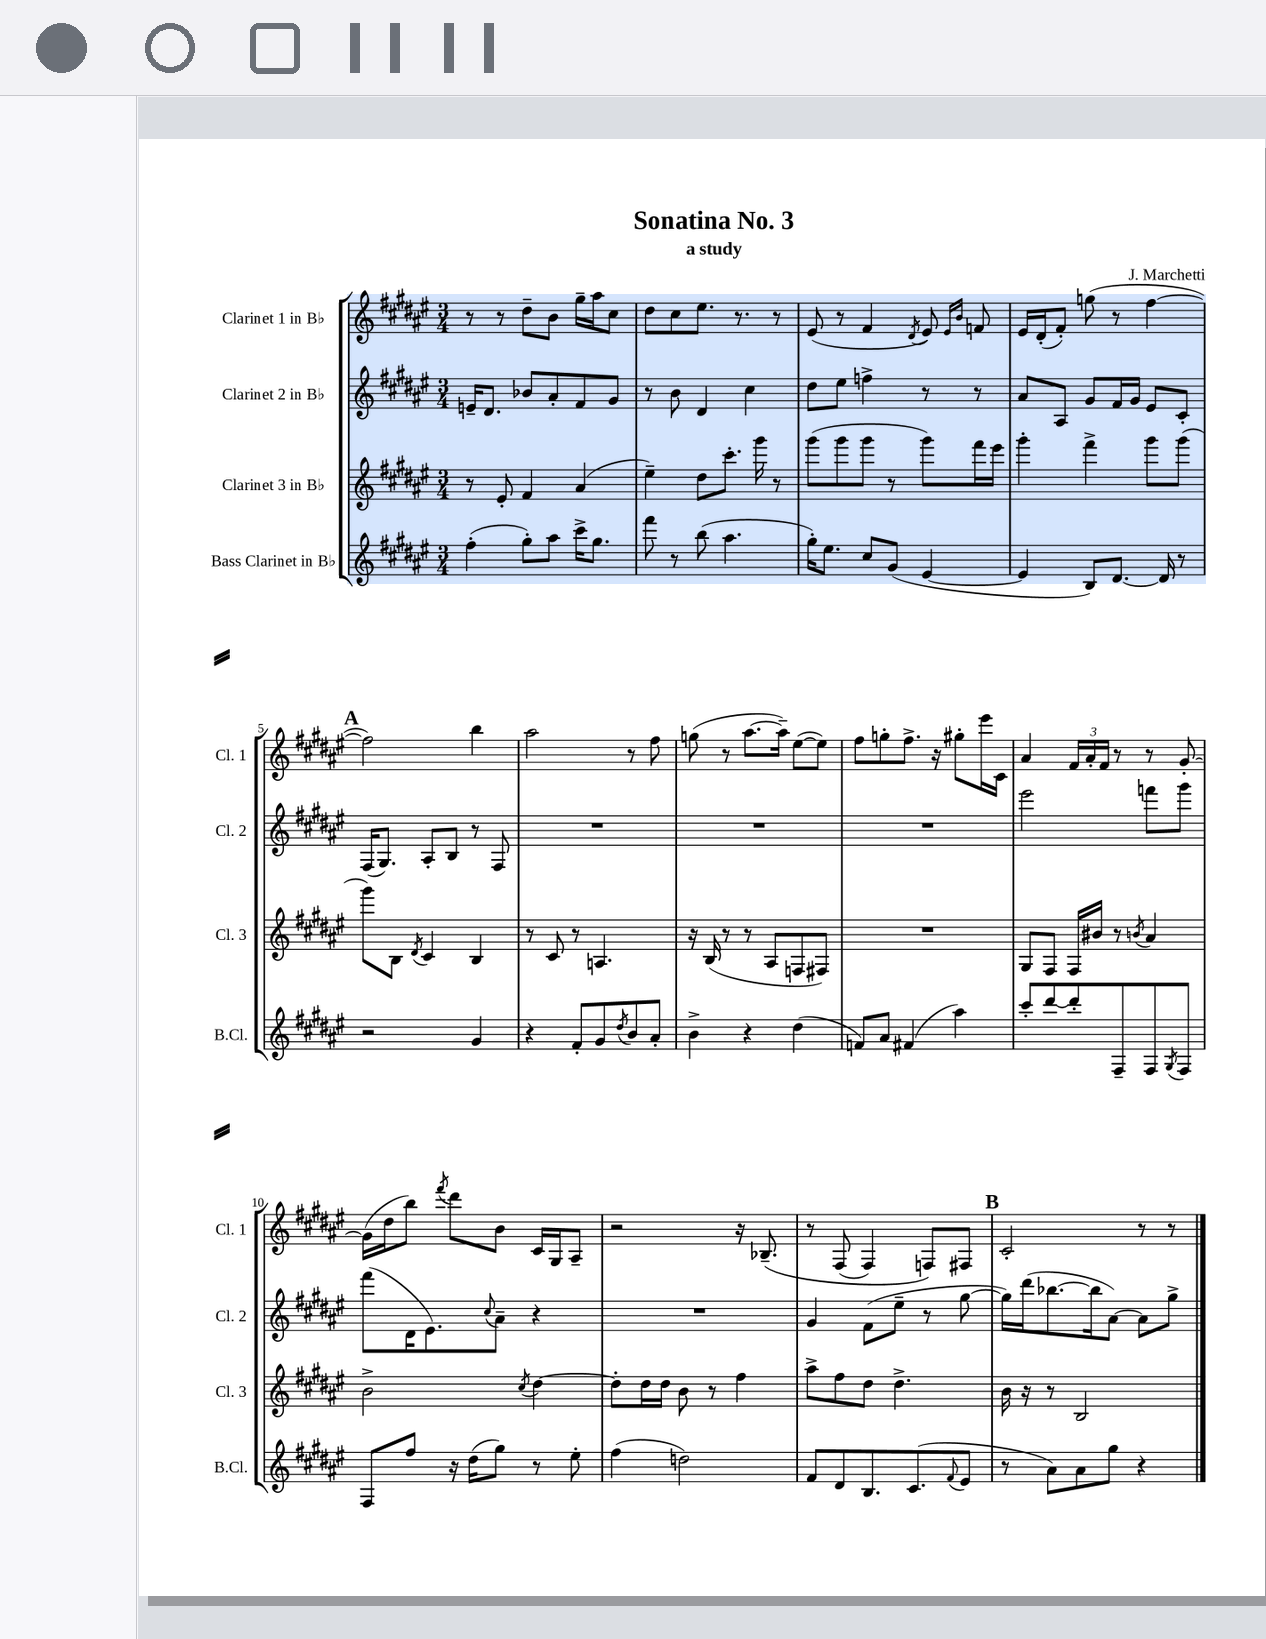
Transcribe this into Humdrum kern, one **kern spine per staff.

**kern	**kern	**kern	**kern
*part4	*part3	*part2	*part1
*staff4	*staff3	*staff2	*staff1
*I"Bass Clarinet in B♭	*I"Clarinet 3 in B♭	*I"Clarinet 2 in B♭	*I"Clarinet 1 in B♭
*I'B.Cl.	*I'Cl. 3	*I'Cl. 2	*I'Cl. 1
*clefG2	*clefG2	*clefG2	*clefG2
*k[f#c#g#d#a#e#]	*k[f#c#g#d#a#e#]	*k[f#c#g#d#a#e#]	*k[f#c#g#d#a#e#]
*M3/4	*M3/4	*M3/4	*M3/4
=1	=1	=1	=1
(4ff#'\	8r	16en~/KL	8r
.	.	8.d#/J	.
.	8e#'/	.	8r
8gg#'\L)	4f#/	8b-X/L	8dd#~\L
8aa#\J	.	8a#'/	8b\J
16ccc#^\KL	(4a#/	8f#/	16gg#~\LL
8.gg#\J	.	.	16aa#\J
.	.	8g#/J	8cc#\J
=2	=2	=2	=2
8fff#\	4ee#~\)	8r	8dd#\L
8r	.	8b\	8cc#\
(8bb\	8dd#\L	4d#/	8.ee#\J
4.aa#\	8.ccc#'\J	.	.
.	.	.	8.r
.	.	4cc#\	.
.	16ggg#\	.	.
.	8r	.	8r
=3	=3	=3	=3
16gg#'\KL)	(8ggg#\L	8dd#\L	(8e#/
8.ee#\J	.	.	.
.	8ggg#\	8ee#\J	8r
8cc#/L	8ggg#\J	4ffn^\	4f#/
(8g#/J	8r	.	.
.	.	.	8qd#/
[4e#/	8ggg#\L)	8r	8e#/)
.	.	.	16qqe#/LL
.	.	.	16qqb/JJ
.	16fff#\L	8r	8fn/
.	16eee#\JJ	.	.
=4	=4	=4	=4
4e#/]	4ggg#'\	8a#/L	16e#/LL
.	.	.	(16d#'/J
.	.	8A#/J	8f#'/J)
8B/L)	4fff#^\	8g#/L	(8ggn\
[8.d#/J	.	16f#/L	8r
.	.	16g#/JJ	.
.	8ggg#\L	8e#/L	[4ff#\
16d#/]	.	.	.
8r	(8ggg#\J	8c#'/J	.
!!LO:LB:g=z
!!LO:REH:place=s1:t=A
=5	=5	=5	=5
2r	8ggg#\L)	(16F#/KL	2ff#\])
.	.	8.G#/J)	.
.	8B\J	.	.
.	8qd#/	.	.
.	4c#/	8A#'/L	.
.	.	8B/J	.
4g#/	4B/	8r	4bb\
.	.	8F#/	.
=6	=6	=6	=6
4r	8r	2.r	2aa#\
.	8c#/	.	.
8f#'/L	8r	.	.
8g#/	4.An/	.	.
8qdd#/	.	.	.
8b/	.	.	8r
8a#'/J	.	.	8ff#\
=7	=7	=7	=7
4b^\	16r	2.r	(8ggn\
.	(16B/	.	.
.	8r	.	8r
4r	8r	.	[8.aa#\L
.	8A#/L	.	.
.	.	.	16aa#~\Jk])
(4dd#\	8Fn/	.	([8ee#\L
.	8F#X/J)	.	8ee#\J])
=8	=8	=8	=8
8fn/L)	2.r	2.r	8ff#\L
8a#/J	.	.	8ggn'\
(4f#X/	.	.	8.ff#^\J
.	.	.	16r
4aa#\)	.	.	8gg#X'\L
.	.	.	16eee#\L
.	.	.	16c#\JJ
=9	=9	=9	=9
8ccc#'/L	8G#/L	2eee#\	4a#/
[8ddd#/	8F#/J	.	.
8ddd#'/]	16F#/LL	.	24f#/LL
.	.	.	24a#'/
.	16b#X/JJ	.	.
.	.	.	24f#/JJ
8F#~/	8r	.	8r
.	8qbn/	.	.
8F#/	4a#/	8fffn\L	8r
8qG#/	.	.	.
8F#/J	.	8ggg#\J	[8g#'/
!!LO:LB:g=z
=10	=10	=10	=10
8F#/L	2b^\	(8fff#\L	(16g#\LL]
.	.	.	16dd#\J
8ff#/J	.	16d#\K	8bb\J)
.	.	8.e#\)	.
.	.	.	8qfff#/
16r	.	.	8ddd#\L
(16dd#\KL	.	.	.
.	.	8qqcc#/	.
8gg#\J)	.	8a#~\J	8b\J
.	8qcc#/	.	.
8r	[4dd#\	4r	16c#/LL
.	.	.	16G#/J
8ee#'\	.	.	8A#~/J
=11	=11	=11	=11
(4ff#\	8dd#'\L]	2.r	2r
.	16dd#\L	.	.
.	16dd#\JJ	.	.
2ddn\)	8b\	.	.
.	8r	.	.
.	4ff#\	.	16r
.	.	.	(8.B-X~/
=12	=12	=12	=12
8f#/L	8aa#^\L	4g#/	8r
8d#/	8ff#\	.	(8F#/
8.B/	8dd#\J	(8f#\L	4F#/)
.	4.dd#^\	8ee#~\J	.
(8.c#/	.	.	.
.	.	8r	8Fn/L)
8qqf#/	.	.	.
8e#/J	.	[8gg#\	8F#X/J
!!LO:REH:place=s1:t=B
=13	=13	=13	=13
8r	16b\	16gg#\LL])	2c#'/
.	16r	(16ddd#\J	.
8a#\L)	8r	[8.bb-X\	.
8a#\	2B/	.	.
.	.	16bb-\k]	.
8gg#\J	.	[8a#\J)	.
4r	.	8a#\L]	8r
.	.	8gg#^\J	8r
==	==	==	==
*-	*-	*-	*-
